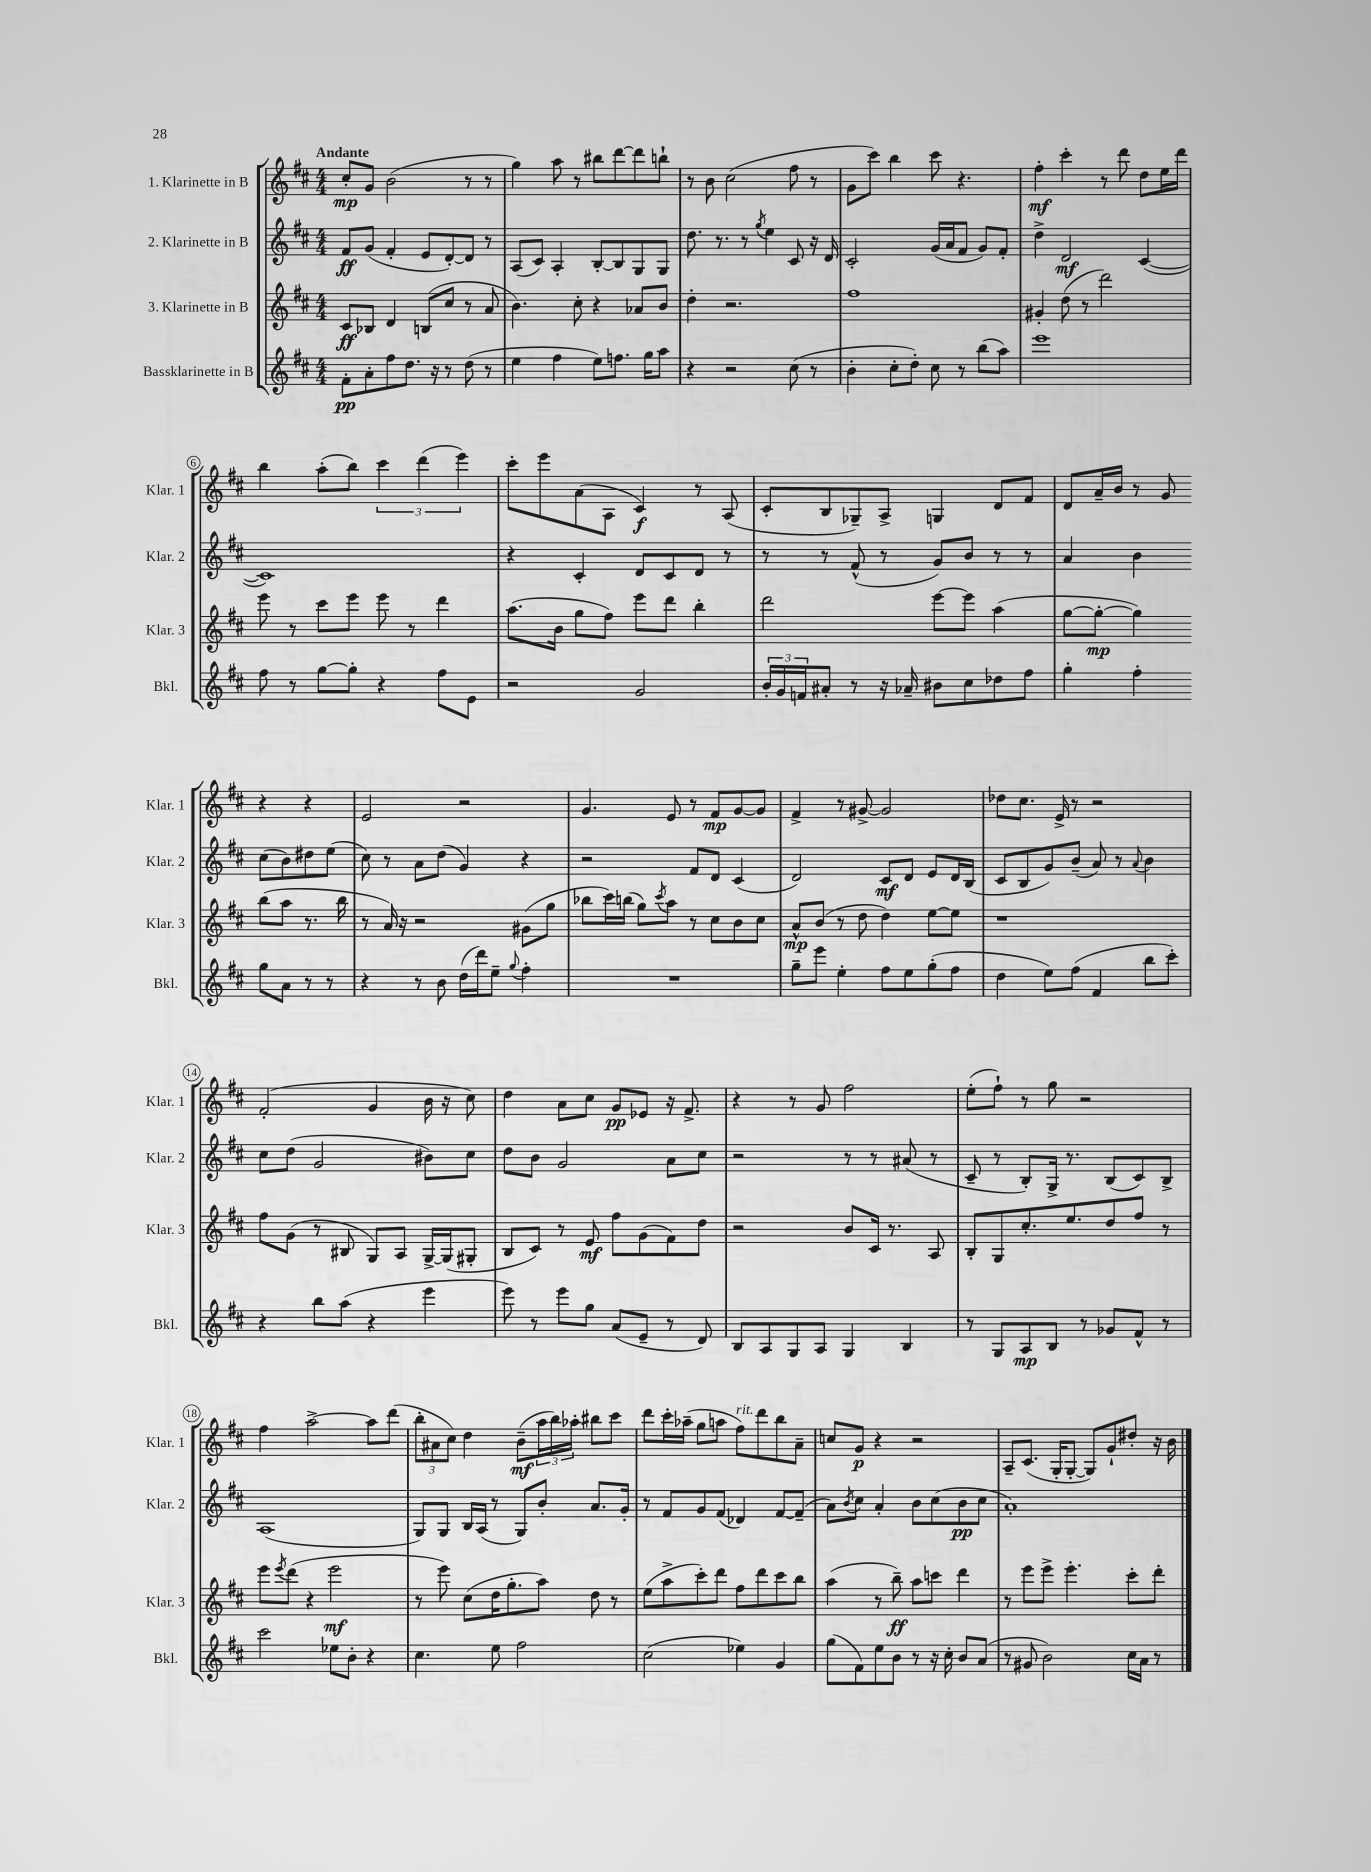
<<
\new StaffGroup <<
\new Staff = "s0" \with { instrumentName = "1. Klarinette in B" shortInstrumentName = "Klar. 1" } {
    \clef treble \key d \major \numericTimeSignature \time 4/4 \tempo "Andante"
    cis''8-.\mp g'8 b'2( r8 r8 |
    g''4) a''8 r8 bis''8 d'''8~ d'''8 b''8-! |
    r8 b'8 cis''2( fis''8 r8 |
    g'8 cis'''8) b''4 cis'''8 r4. |
    fis''4-.\mf cis'''4-. r8 d'''8 d''8 e''16 d'''16 |
    b''4 a''8-.( b''8) \tuplet 3/2 { cis'''4 d'''4( e'''4) } |
    cis'''8-. e'''8 a'8( a8 cis'4\f) r8 a8( |
    cis'8-. b8 ges8--) a8-> g4 d'8 fis'8 |
    d'8 a'16-- b'16 r8 g'8 r4 r4 |
    e'2 r2 |
    g'4. e'8 r8 fis'8\mp g'8~ g'8 |
    fis'4-> r8 gis'8~-> gis'2 |
    des''8 cis''8. e'16-> r8 r2 |
    fis'2-.( g'4 b'16 r16 cis''8) |
    d''4 a'8 cis''8 g'8\pp ees'8 r16 fis'8.-> |
    r4 r8 g'8 fis''2 |
    e''8-.( fis''8-!) r8 g''8 r2 |
    fis''4 a''2~-> a''8 d'''8( |
    \tuplet 3/2 { b''8-. ais'8 cis''8) } d''4 b'8--\mf( \tuplet 3/2 { a''16 b''16) aes''16-. } bis''8 cis'''8 |
    d'''8 cis'''16-. aes''16--( g''8 a''8 fis''8^\markup { \italic "rit." }) d'''8 b''8 a'8-- |
    c''8 g'8\p r4 r2 |
    a8-- cis'8.( g16-. g8~-. g8) g'8-! dis''8-. r16 b'16 \bar "|." |
}
\new Staff = "s1" \with { instrumentName = "2. Klarinette in B" shortInstrumentName = "Klar. 2" } {
    \clef treble \key d \major \numericTimeSignature \time 4/4
    fis'8\ff g'8( fis'4-. e'8 d'8~-.) d'8 r8 |
    a8( cis'8) a4-. b8~-. b8 g8 g8 |
    d''8. r8. r8 \acciaccatura { g''8 } e''4 cis'8 r16 d'16 |
    cis'2-. g'16( a'16 fis'8 g'8) fis'8-. |
    d''4-> d'2\mf cis'4~( |
    cis'1) |
    r4 cis'4-. d'8 cis'8 d'8 r8 |
    r8 r8 fis'8-^( r8 g'8) b'8 r8 r8 |
    a'4 b'4 cis''8( b'8) dis''8 e''8( |
    cis''8) r8 a'8 d''8( g'4) r4 |
    r2 fis'8 d'8 cis'4( |
    d'2) cis'8\mf d'8 e'8 d'16 b16( |
    cis'8 b8 g'8) b'8--( a'8) r8 \appoggiatura { a'8 } b'4 |
    cis''8 d''8( g'2 bis'8) cis''8 |
    d''8 b'8 g'2 a'8 cis''8 |
    r2 r8 r8 ais'8( r8 |
    cis'8-- r8 b8-.) g16-> r8. b8( cis'8) b8-> |
    a1( |
    g8) g8 b16 a16( r8 g8) b'8-. a'8. g'16-. |
    r8 fis'8 g'8 fis'8( des'4) fis'8~ fis'8--( |
    a'8) \acciaccatura { b'8 } cis''8 a'4-. b'8 cis''8( b'8\pp cis''8 |
    a'1-.) \bar "|." |
}
\new Staff = "s2" \with { instrumentName = "3. Klarinette in B" shortInstrumentName = "Klar. 3" } {
    \clef treble \key d \major \numericTimeSignature \time 4/4
    cis'8\ff bes8 d'4 b8( cis''8 r8 a'8 |
    b'4.) cis''8-. r4 aes'8 b'8 |
    d''4-. r2. |
    fis''1 |
    gis'4-. d''8( r8 d'''2) |
    e'''8 r8 cis'''8 e'''8 e'''8 r8 d'''4 |
    a''8.( b'16 g''8 fis''8) e'''8 d'''8 b''4-. |
    d'''2 e'''8~ e'''8 a''4( |
    g''8~ g''8~-.\mp g''4) b''8( a''8 r8. b''16 |
    r8 a'16) r16 r2 gis'8( g''8 |
    bes''8 cis'''16) b''16( g''8) \acciaccatura { cis'''8 } a''8 r8 cis''8 b'8 cis''8 |
    a'8-^\mp b'8( r8 d''8 d''4) e''8~ e''8 |
    r1 |
    fis''8 g'8( r8 bis8 g8) a8 g16~-> g16( gis8-. |
    b8 cis'8) r8 e'8\mf fis''8 g'8( fis'8) d''8 |
    r2 b'8 cis'16 r8. a8 |
    b8-. g8 cis''8.-. e''8. d''8 fis''8 r8 |
    e'''8 \acciaccatura { e'''8 } d'''8( r4 e'''2\mf |
    r8 e'''8) cis''8( d''16 g''8.-. a''8) d''8 r8 |
    e''8( a''8-> cis'''8-.) d'''8 fis''8 d'''8 cis'''8 b''8 |
    a''4( r8 b''8--\ff) a''8 c'''8 d'''4 |
    r8 e'''8 e'''8-> e'''4.-. cis'''8-. d'''8-. \bar "|." |
}
\new Staff = "s3" \with { instrumentName = "Bassklarinette in B" shortInstrumentName = "Bkl." } {
    \clef treble \key d \major \numericTimeSignature \time 4/4
    fis'8-.\pp a'8-. fis''8 d''8. r16 r8 d''8( r8 |
    e''4 fis''4 e''8) f''8. g''16 a''8 |
    r4 r2 cis''8( r8 |
    b'4-. cis''8-. d''8-.) cis''8 r8 b''8( a''8) |
    e'''1 |
    fis''8 r8 g''8~ g''8-. r4 fis''8 e'8 |
    r2 g'2 |
    \tuplet 3/2 { b'16-. g'16 f'16 } ais'8-. r8 r16 aes'16-- bis'8 cis''8 des''8 fis''8 |
    g''4-. fis''4-. g''8 a'8 r8 r8 |
    r4 r8 b'8 d''16( d'''16) e''8-- \appoggiatura { g''8 } fis''4-. |
    R1 |
    g''8-- e'''8 e''4-. fis''8 e''8 g''8-.( fis''8 |
    d''4 e''8) fis''8( fis'4 b''8 cis'''8-.) |
    r4 b''8 a''8( r4 e'''4 |
    e'''8) r8 e'''8 g''8 a'8( e'8-- r8 d'8) |
    b8 a8 g8 a8 g4 b4 |
    r8 g8 a8\mp b8 r8 ges'8 fis'8-^ r8 |
    cis'''2 ees''8 b'8-. r4 |
    cis''4. e''8 fis''2 |
    cis''2( ees''4) g'4 |
    g''8( fis'8) e''8 b'8 r8 r16 cis''16-. b'8 a'8( |
    r8 gis'8 b'2) cis''16 a'16 r8 \bar "|." |
}
>>
>>
\layout { \context { \Score \override BarNumber.stencil = #(make-stencil-circler 0.1 0.3 ly:text-interface::print) } }
